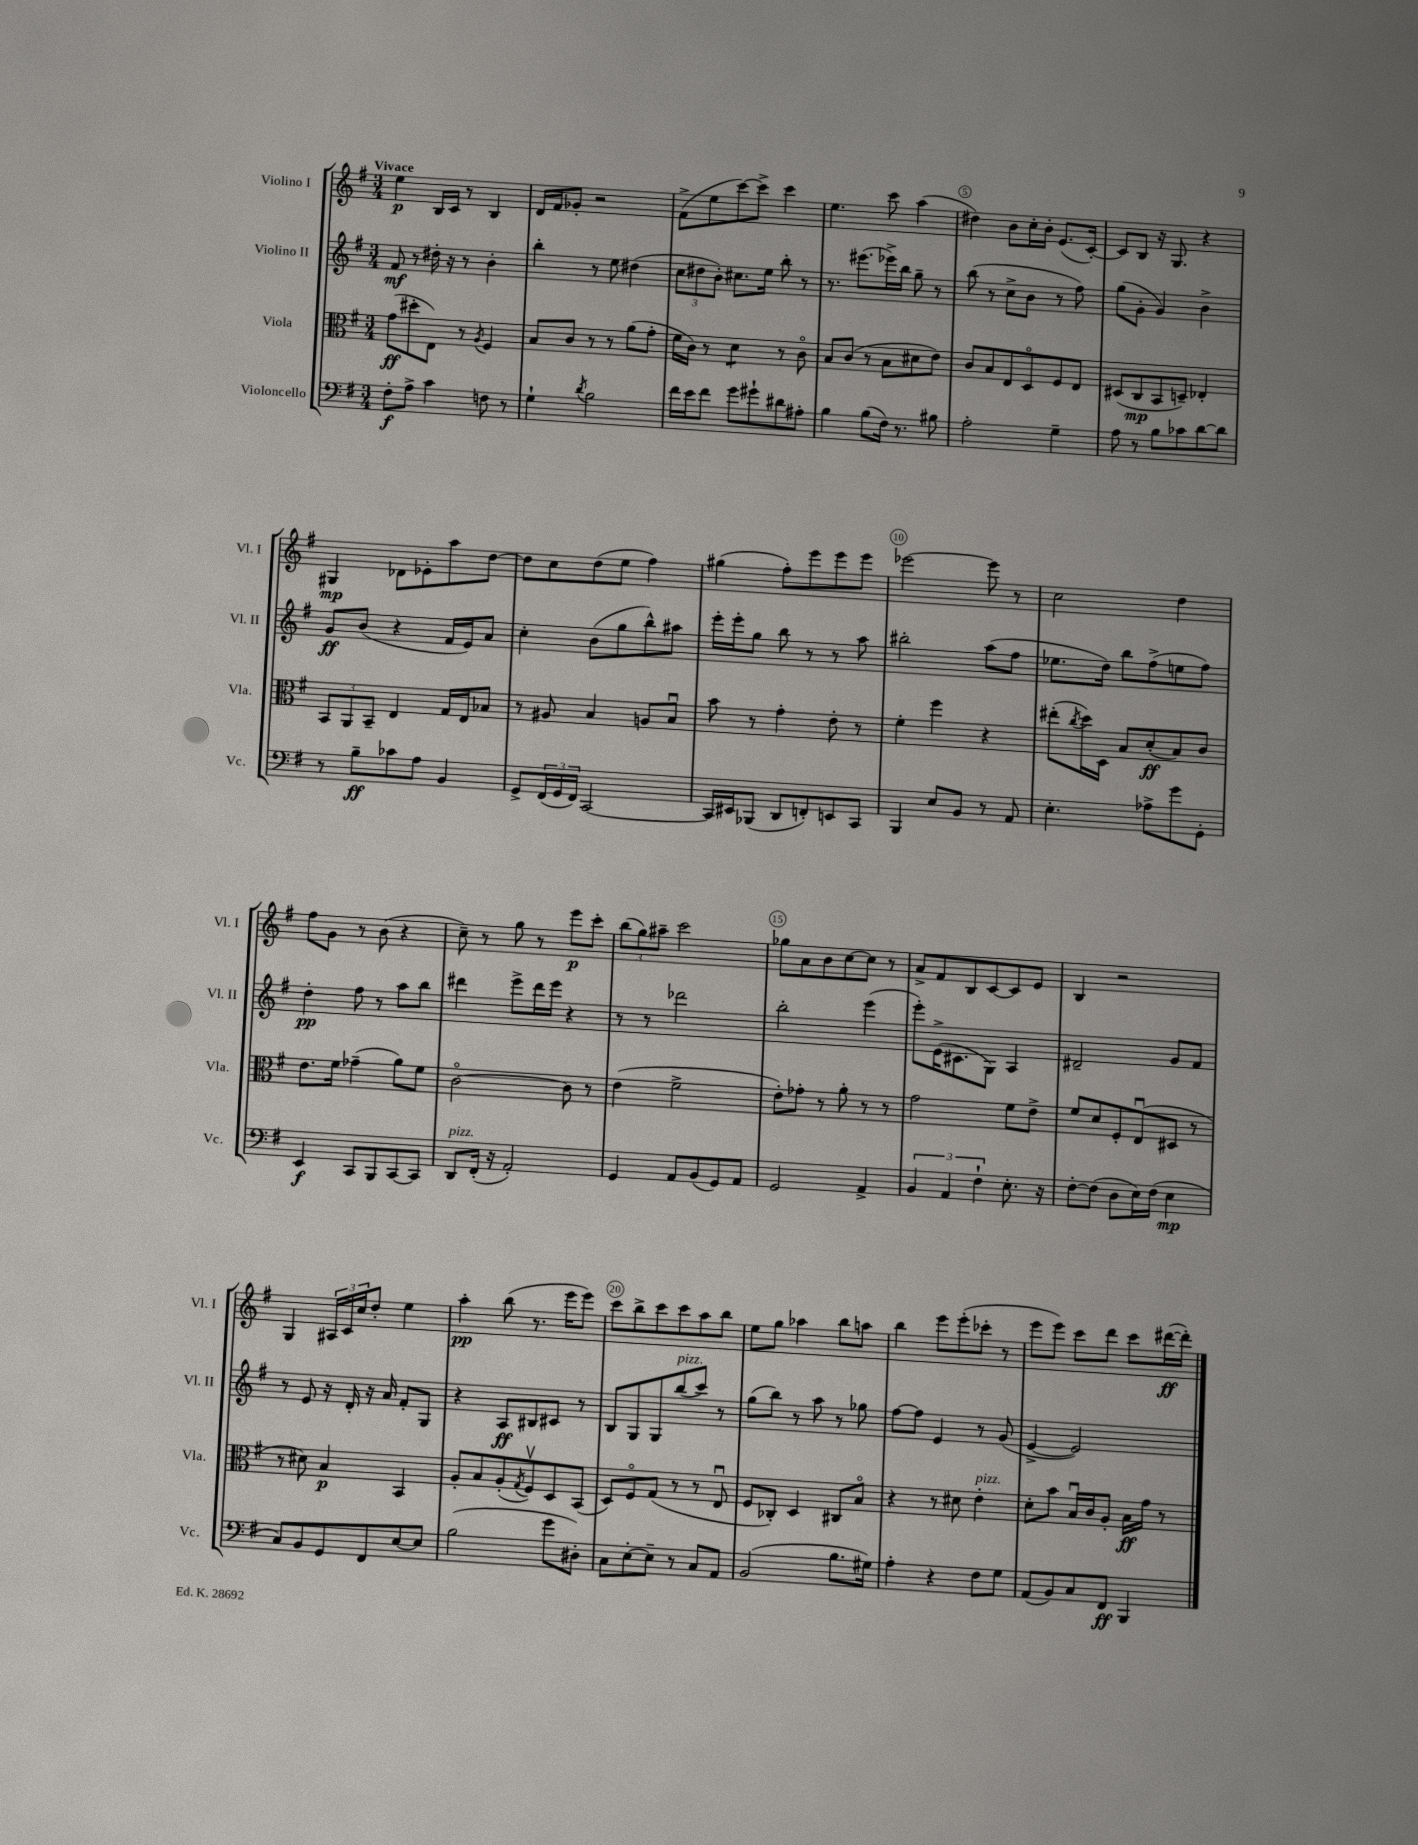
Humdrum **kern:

**kern	**kern	**kern	**kern
*staff4	*staff3	*staff2	*staff1
*clefF4	*clefC3	*clefG2	*clefG2
*k[f#]	*k[f#]	*k[f#]	*k[f#]
*M3/4	*M3/4	*M3/4	*M3/4
8F#'	(8g	8f#	4ee
8A^	8dd#'	8r	.
4c	8E)	16dd#'	16B
.	.	16r	16c
.	8r	8r	8r
.	8qA	.	.
8F	4F#	4b'	4B
8r	.	.	.
=	=	=	=
4G`	8B	4bb'	16d
.	.	.	16f#
.	8c	.	8g-'
8qd	.	.	.
2B	8r	8r	2r
.	8r	8ee	.
.	(8a	(4dd#	.
.	8g'	.	.
=	=	=	=
16f#	16f#	12cc	(8f#^
16e	16c)	.	.
.	.	12dd#	.
8f#	8r	.	8ee
.	.	12b')	.
8g	4d	8.cc#	[8ccc)
8g#`	.	.	8ccc^]
.	.	16ee	.
8d#	8r	8bb'	4ccc
8A#'	8co	8r	.
=	=	=	=
4B	8B	8.r	4.ee
.	(8c	.	.
.	.	(8.eee#	.
(8B	8r	.	.
16F#)	8B	16eee-^)	8ccc
8.r	.	16bb	.
.	8d#	8gg~	(4aa
8B#	8e)	8r	.
=	=	=	=
2A'	8c	(8bb	4dd#)
.	8B	8r	.
.	8E	8cc^	8b
.	8Do	8b	16cc'
.	.	.	16b'
4G~	8F#	8r	(8.e
.	8E	8ff#)	.
.	.	.	[16c')
=	=	=	=
8A	(8D#	(8gg	8c]
8r	8C	8g'	8B
8B	8BB	4g)	16r
.	.	.	8.G
8c-	8D~)	.	.
[8d	4E-'	4b^	4r
8d]	.	.	.
=	=	=	=
8r	12BB	8g	4G#
.	12AA	.	.
8B~	.	(8b	.
.	12BB~	.	.
8c-	4E	4r	8d-
8A	.	.	8e-'
4BB	16G	16f#	8aa
.	16E	16e)	.
.	8B-	8a	[8dd
=	=	=	=
8GG^	8r	4cc'	8dd]
(24FF#	8A#	.	8cc
24GG	.	.	.
24FF#)	.	.	.
[2CC	4B	(8b	(8dd
.	.	8gg	8ee
.	8A	8bb^^)	4ff#)
.	8Bu	8aa#	.
=	=	=	=
16CC]	8b	16eee'	(4gg#
16EE#	.	16eee'	.
(8BBB-	8r	8gg	.
8DD	4g'	8bb	8ff#')
8FF')	.	8r	8eee
8EE	8e'	8r	8eee
8CC	8r	8aa	8eee
=	=	=	=
4BBB	4f#'	2bb#'	[2eee-
8E	4ff#	.	.
8BB	.	.	.
8r	4r	(8aa	8eee-]
8AA	.	8ff#	8r
=	=	=	=
4.E'	(8ee#'	8.ee-	2cc
.	8qcc	.	.
.	16dd)	.	.
.	16D	16dd)	.
.	8B	8bb	.
8A-^	(8d'	(8ff#^	.
8g	8B)	8ee	4dd
8GG'	8c	8ff#)	.
=	=	=	=
4EE	8.e	4dd'	8ff#
.	.	.	8g
.	16f#	.	.
8CC	(4g-~	8ff#	8r
8BBB	.	8r	(8b
[8CC	8a)	8aa	4r
8CC]	8f#	8bb	.
=	=	=	=
8DD	[2co	4ddd#	8cc~)
(16FF#'	.	.	8r
16r	.	.	.
2AA')	.	8eee^	8gg
.	.	16ddd#	8r
.	.	16eee	.
.	8c]	4r	8eee
.	8r	.	8ccc'
=	=	=	=
4GG	(4e	8r	(12bb
.	.	.	12gg)
.	.	8r	.
.	.	.	12aa#~
8AA	2f#^	2ddd-	2ccc
(8BB	.	.	.
8GG)	.	.	.
8AA	.	.	.
=	=	=	=
2GG	8e')	2bb'	8gg-
.	8g-'	.	8a
.	8r	.	8b
.	8a'	.	[8cc
4AA^	8r	(4eee	8cc]
.	8r	.	8r
=	=	=	=
6BB	2g	8eee')	8a^
.	.	(16e^	8f#
6AA	.	.	.
.	.	8.c#	.
.	.	.	8B
6F#`	.	.	.
.	.	8G)	[8c
8.E'	8f#	4A	8c]
.	8e^	.	8e
16r	.	.	.
=	=	=	=
[8F#'	8f#	2d#~	4B
(8F#]	8d	.	.
8D	8F#'	.	2r
16E)	(8Eu	.	.
(16F#	.	.	.
4E	8D#	8g	.
.	8r	8f#	.
=	=	=	=
8C)	8r	8r	4G
8BB	8d#)	8e	.
8GG	4B	16r	24A#
.	.	.	24c
.	.	16d'	.
.	.	.	24cc
8FF#	.	16r	8dd'
.	.	16a	.
[8E	4BB	8f#'	4ee
8E]	.	8G	.
=	=	=	=
(2B	8A'	4r	4aa'
.	8B	.	.
.	(8A'	8A	(8bb
.	8qG	.	.
.	8F#v)	8B#	8.r
8g	8D	8c#	.
.	.	.	16eee
8D#')	(8BB	8r	8eee)
=	=	=	=
8C	8D)	8B	8ccc
[8E'	8F#o	8G	8bb^
8E~]	(8G	8G	8ccc
8r	8r	(8bb	8ccc
8C	8r	8ccc)	8aa
8AA	8Eu	8r	8bb
=	=	=	=
(2BB	8F#	(8gg	8ee
.	8C-')	8bb)	8gg
.	4D	8r	4aa-
.	.	8aa	.
8.B	8C#	8r	8bb
.	8Bo	8gg-	8aa
16G#)	.	.	.
=	=	=	=
4A'	4r	[8ff#	4bb
.	.	8ff#]	.
4r	8r	4e	8eee
.	8d#	.	(8eee'
8F#	4e'	8r	8ccc-'
8G	.	(8g	8r
=	=	=	=
(8AA	8d'	[4e^	8eee
8BB)	8b	.	8eee)
8C	16Bu	2e])	8ccc
.	16c	.	.
8FF#	8A'	.	8ddd
4BBB	16B	.	8ccc
.	16g	.	.
.	8r	.	([16ddd#
.	.	.	16ddd#'])
==	==	==	==
*-	*-	*-	*-
